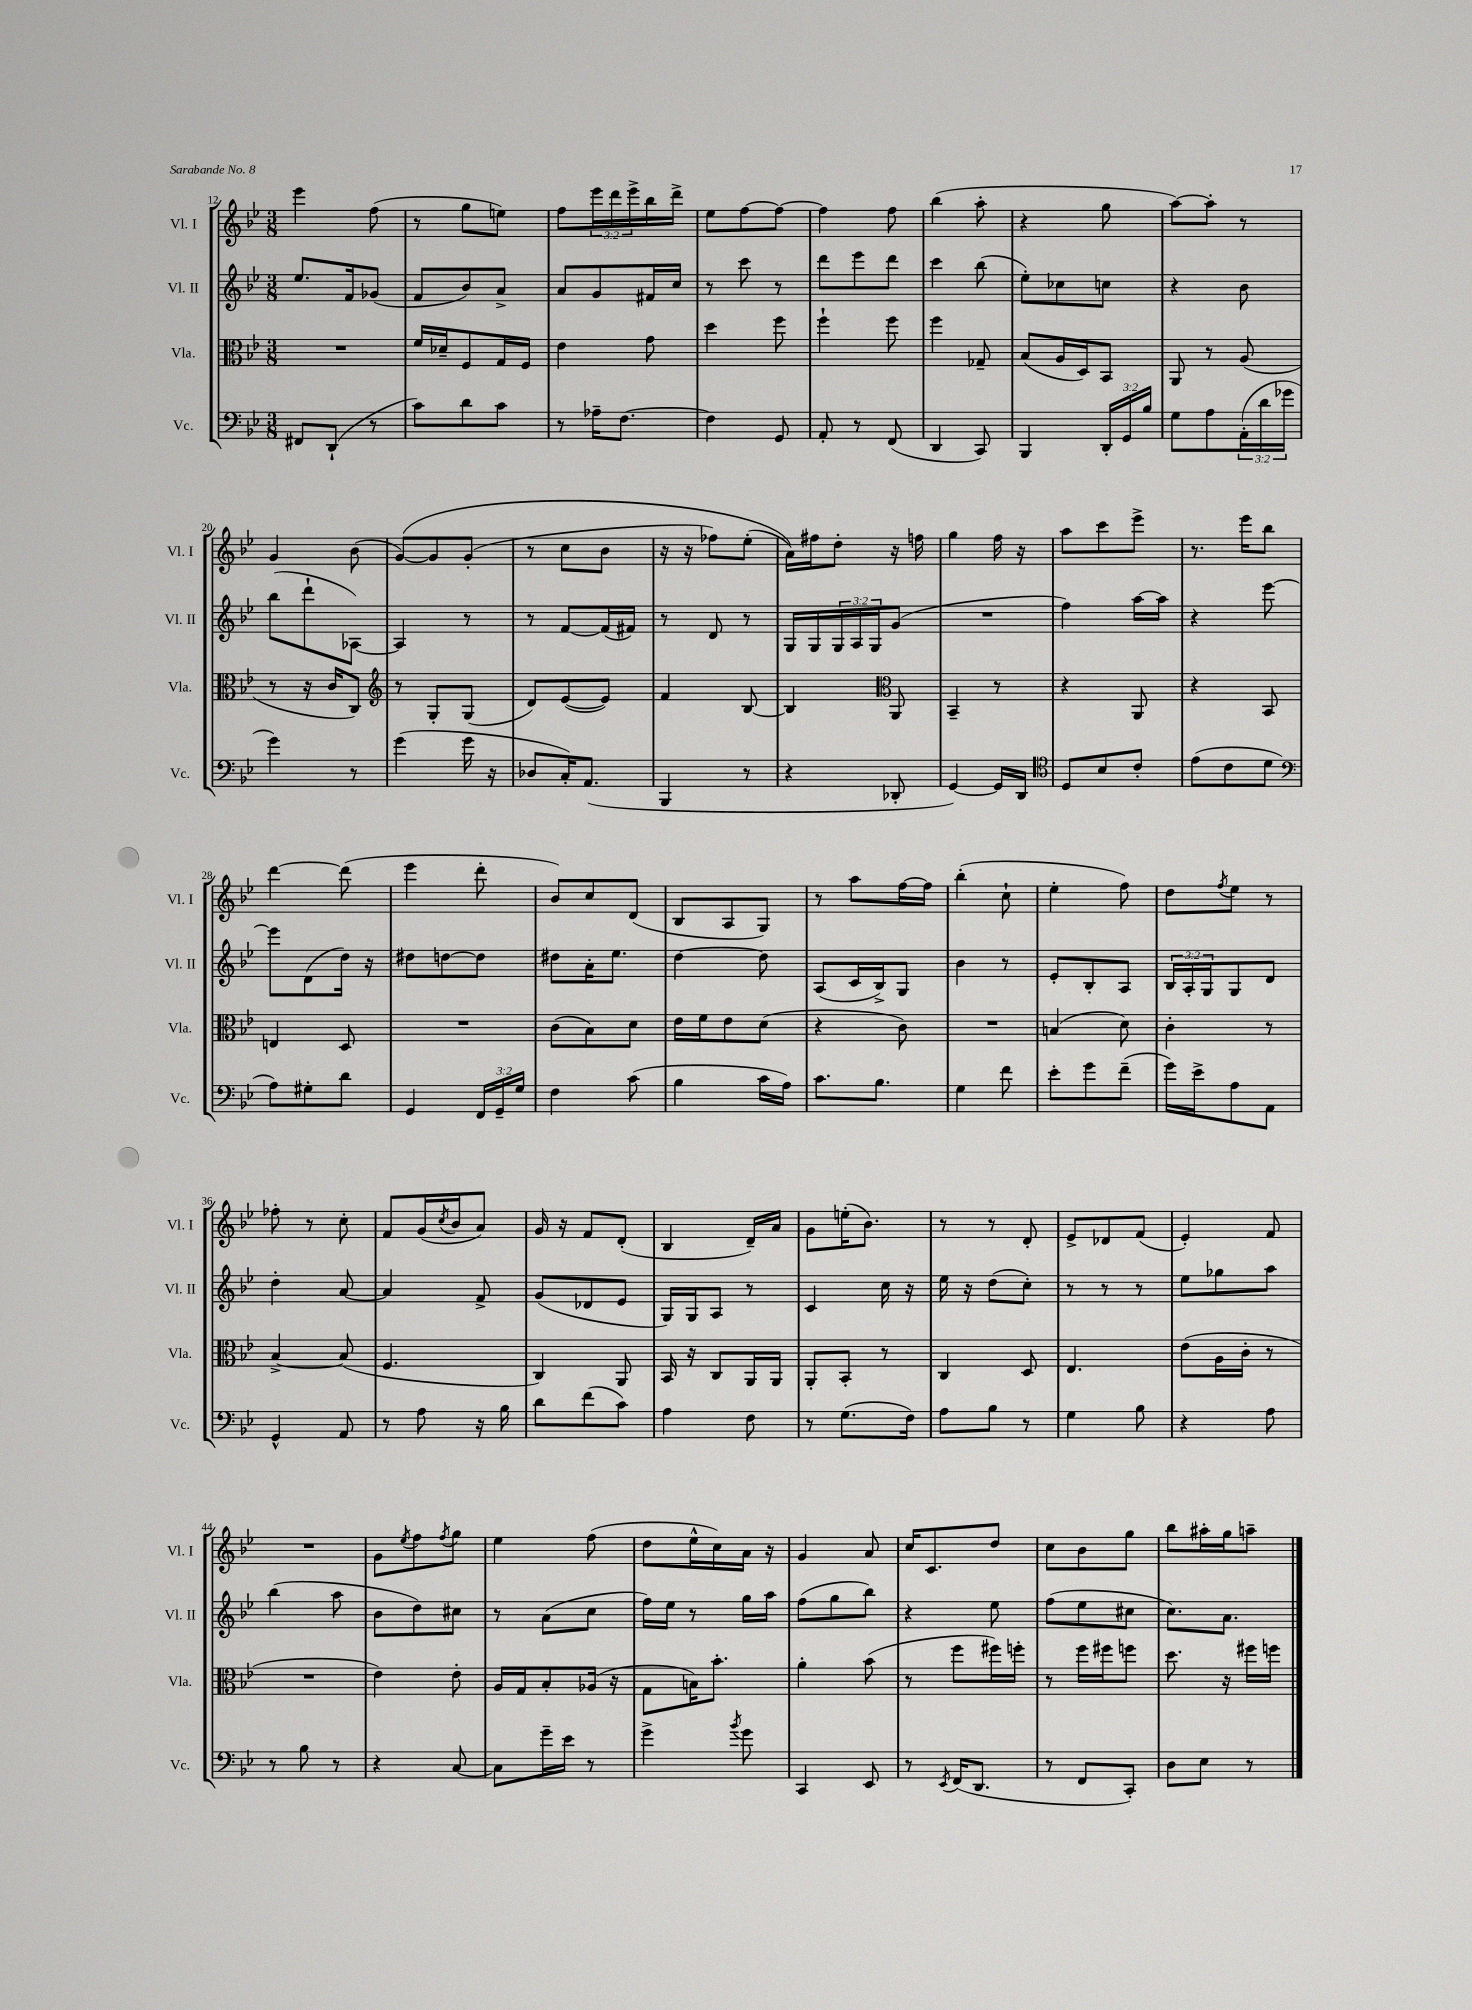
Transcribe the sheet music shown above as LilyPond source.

<<
\new StaffGroup <<
\new Staff = "s0" \with { instrumentName = "Vl. I" shortInstrumentName = "Vl. I" } {
    \clef treble \key bes \major \numericTimeSignature \time 3/8 \override Staff.TupletNumber.text = #tuplet-number::calc-fraction-text
    ees'''4 f''8( |
    r8 g''8 e''8) |
    f''8 \tuplet 3/2 { ees'''16 d'''16 ees'''16-> } bes''16 d'''16-> |
    ees''8 f''8~ f''8~ |
    f''4 f''8 |
    bes''4( a''8-. |
    r4 g''8 |
    a''8~) a''8-. r8 |
    g'4 bes'8( |
    g'8~)\( g'8 g'8-.( |
    r8 c''8 bes'8 |
    r16 r16 fes''8) ees''8-.( |
    a'16)\) fis''16 d''8-. r16 f''16 |
    g''4 f''16 r16 |
    a''8 c'''8 ees'''8-> |
    r8. ees'''16 bes''8 |
    d'''4~ d'''8( |
    ees'''4 d'''8-. |
    bes'8) c''8 d'8( |
    bes8 a8 g8) |
    r8 a''8 f''16~ f''16 |
    bes''4-.( c''8-! |
    ees''4-. f''8) |
    d''8 \acciaccatura { f''8 } ees''8 r8 |
    fes''8-. r8 c''8-. |
    f'8 g'16( \acciaccatura { c''8 } bes'16 a'8) |
    g'16 r16 f'8 d'8-.( |
    bes4 d'16--) a'16 |
    g'8 e''16-.( bes'8.) |
    r8 r8 d'8-. |
    ees'8-> des'8 f'8( |
    ees'4-.) f'8 |
    R4. |
    g'8 \acciaccatura { ees''8 } f''8 \acciaccatura { f''8 } g''8 |
    ees''4 f''8( |
    d''8 ees''16-^ c''16) a'16 r16 |
    g'4 a'8 |
    c''16 c'8. d''8 |
    c''8 bes'8 g''8 |
    bes''8 ais''16-. g''16 a''8-- \bar "|." |
}
\new Staff = "s1" \with { instrumentName = "Vl. II" shortInstrumentName = "Vl. II" } {
    \clef treble \key bes \major \numericTimeSignature \time 3/8 \override Staff.TupletNumber.text = #tuplet-number::calc-fraction-text
    ees''8. f'16 ges'8( |
    f'8 bes'8) a'8-> |
    a'8 g'8 fis'16 c''16 |
    r8 c'''8 r8 |
    d'''8 ees'''8 d'''8 |
    c'''4 bes''8( |
    ees''8-.) ces''8 c''8 |
    r4 bes'8 |
    bes''8( d'''8-! aes8~) |
    aes4 r8 |
    r8 f'8~ f'16( fis'16) |
    r8 d'8 r8 |
    g16 g16 \tuplet 3/2 { g16 a16 g16 } g'8( |
    R4. |
    f''4) a''16~ a''16 |
    r4 ees'''8~ |
    ees'''8 d'8( d''16) r16 |
    dis''8 d''8~ d''8 |
    dis''8 a'16-. ees''8. |
    d''4~ d''8 |
    a8( c'16 bes16->) g8 |
    bes'4 r8 |
    ees'8-. bes8-. a8 |
    \tuplet 3/2 { bes16 a16-. g16 } g8 d'8 |
    d''4-. a'8~ |
    a'4 f'8-> |
    g'8( des'8 ees'8 |
    g16) g16 a8 r8 |
    c'4 c''16 r16 |
    ees''16 r16 d''8( c''8-.) |
    r8 r8 r8 |
    ees''8 ges''8 a''8 |
    bes''4( a''8 |
    bes'8 d''8) cis''8 |
    r8 a'8( c''8 |
    f''16) ees''16 r8 g''16 a''16 |
    f''8( g''8 bes''8) |
    r4 ees''8 |
    f''8( ees''8 cis''8 |
    c''8.) a'8. \bar "|." |
}
\new Staff = "s2" \with { instrumentName = "Vla." shortInstrumentName = "Vla." } {
    \clef alto \key bes \major \numericTimeSignature \time 3/8
    R4. |
    f'16 des'16-- f8 g16 f16 |
    ees'4 g'8 |
    d''4 f''8 |
    f''4-! f''8 |
    f''4 ges8-- |
    bes8( a16 d16) bes,8 |
    a,8 r8 a8( |
    r8 r16 c'16 c8) |
    \clef treble r8 g8-. g8( |
    d'8) ees'8~( ees'8) |
    f'4 bes8~ |
    bes4 \clef alto a,8 |
    bes,4-- r8 |
    r4 a,8 |
    r4 bes,8 |
    e4 d8 |
    R4. |
    c'8( bes8) d'8 |
    ees'16 f'16 ees'8 d'8( |
    r4 c'8) |
    R4. |
    b4( d'8) |
    c'4-. r8 |
    bes4~-> bes8( |
    f4. |
    c4) a,8 |
    bes,16 r16 c8 a,16 a,16 |
    a,8-. bes,8-. r8 |
    c4 d8 |
    ees4. |
    ees'8( a16 c'16-. r8 |
    R4. |
    ees'4) ees'8-. |
    a16 g16 bes8-. aes16( r16 |
    g8 b16) bes'8.-. |
    a'4-. bes'8( |
    r8 f''8 fis''16) f''16-. |
    r8 f''16 fis''16 f''8 |
    d''8. r16 fis''16 f''16 \bar "|." |
}
\new Staff = "s3" \with { instrumentName = "Vc." shortInstrumentName = "Vc." } {
    \clef bass \key bes \major \numericTimeSignature \time 3/8 \override Staff.TupletNumber.text = #tuplet-number::calc-fraction-text
    fis,8 d,8-!( r8 |
    c'8) d'8 c'8 |
    r8 aes16-- f8.~ |
    f4 g,8 |
    a,8-. r8 f,8( |
    d,4 c,8) |
    bes,,4 \tuplet 3/2 { d,16-. g,16 bes16 } |
    g8 a8 \tuplet 3/2 { a,16-.( d'16 ges'16 } |
    g'4) r8 |
    g'4( g'16 r16 |
    des8 c16-.) a,8.( |
    bes,,4 r8 |
    r4 des,8-. |
    g,4~) g,16 d,16 |
    \clef tenor d8 bes8 c'8-. |
    ees'8( c'8 d'8 |
    \clef bass a8) gis8-. d'8 |
    g,4 \tuplet 3/2 { f,16 g,16-- g16 } |
    f4 c'8( |
    bes4 c'16 a16) |
    c'8. bes8. |
    g4 f'8 |
    ees'8-. g'8 f'8--( |
    g'16) ees'16-> a8 a,8 |
    g,4-^ a,8 |
    r8 a8 r16 bes16 |
    d'8 f'8( c'8) |
    a4 f8 |
    r8 g8.( f16) |
    a8 bes8 r8 |
    g4 bes8 |
    r4 a8 |
    r8 bes8 r8 |
    r4 c8~ |
    c8 g'16-- ees'16 r8 |
    g'4-> \acciaccatura { bes'8 } g'8 |
    c,4 ees,8 |
    r8 \acciaccatura { ees,8 } f,16( d,8. |
    r8 f,8 c,8-.) |
    d8 ees8 r8 \bar "|." |
}
>>
>>
\layout { \context { \Score currentBarNumber = #12 } }
